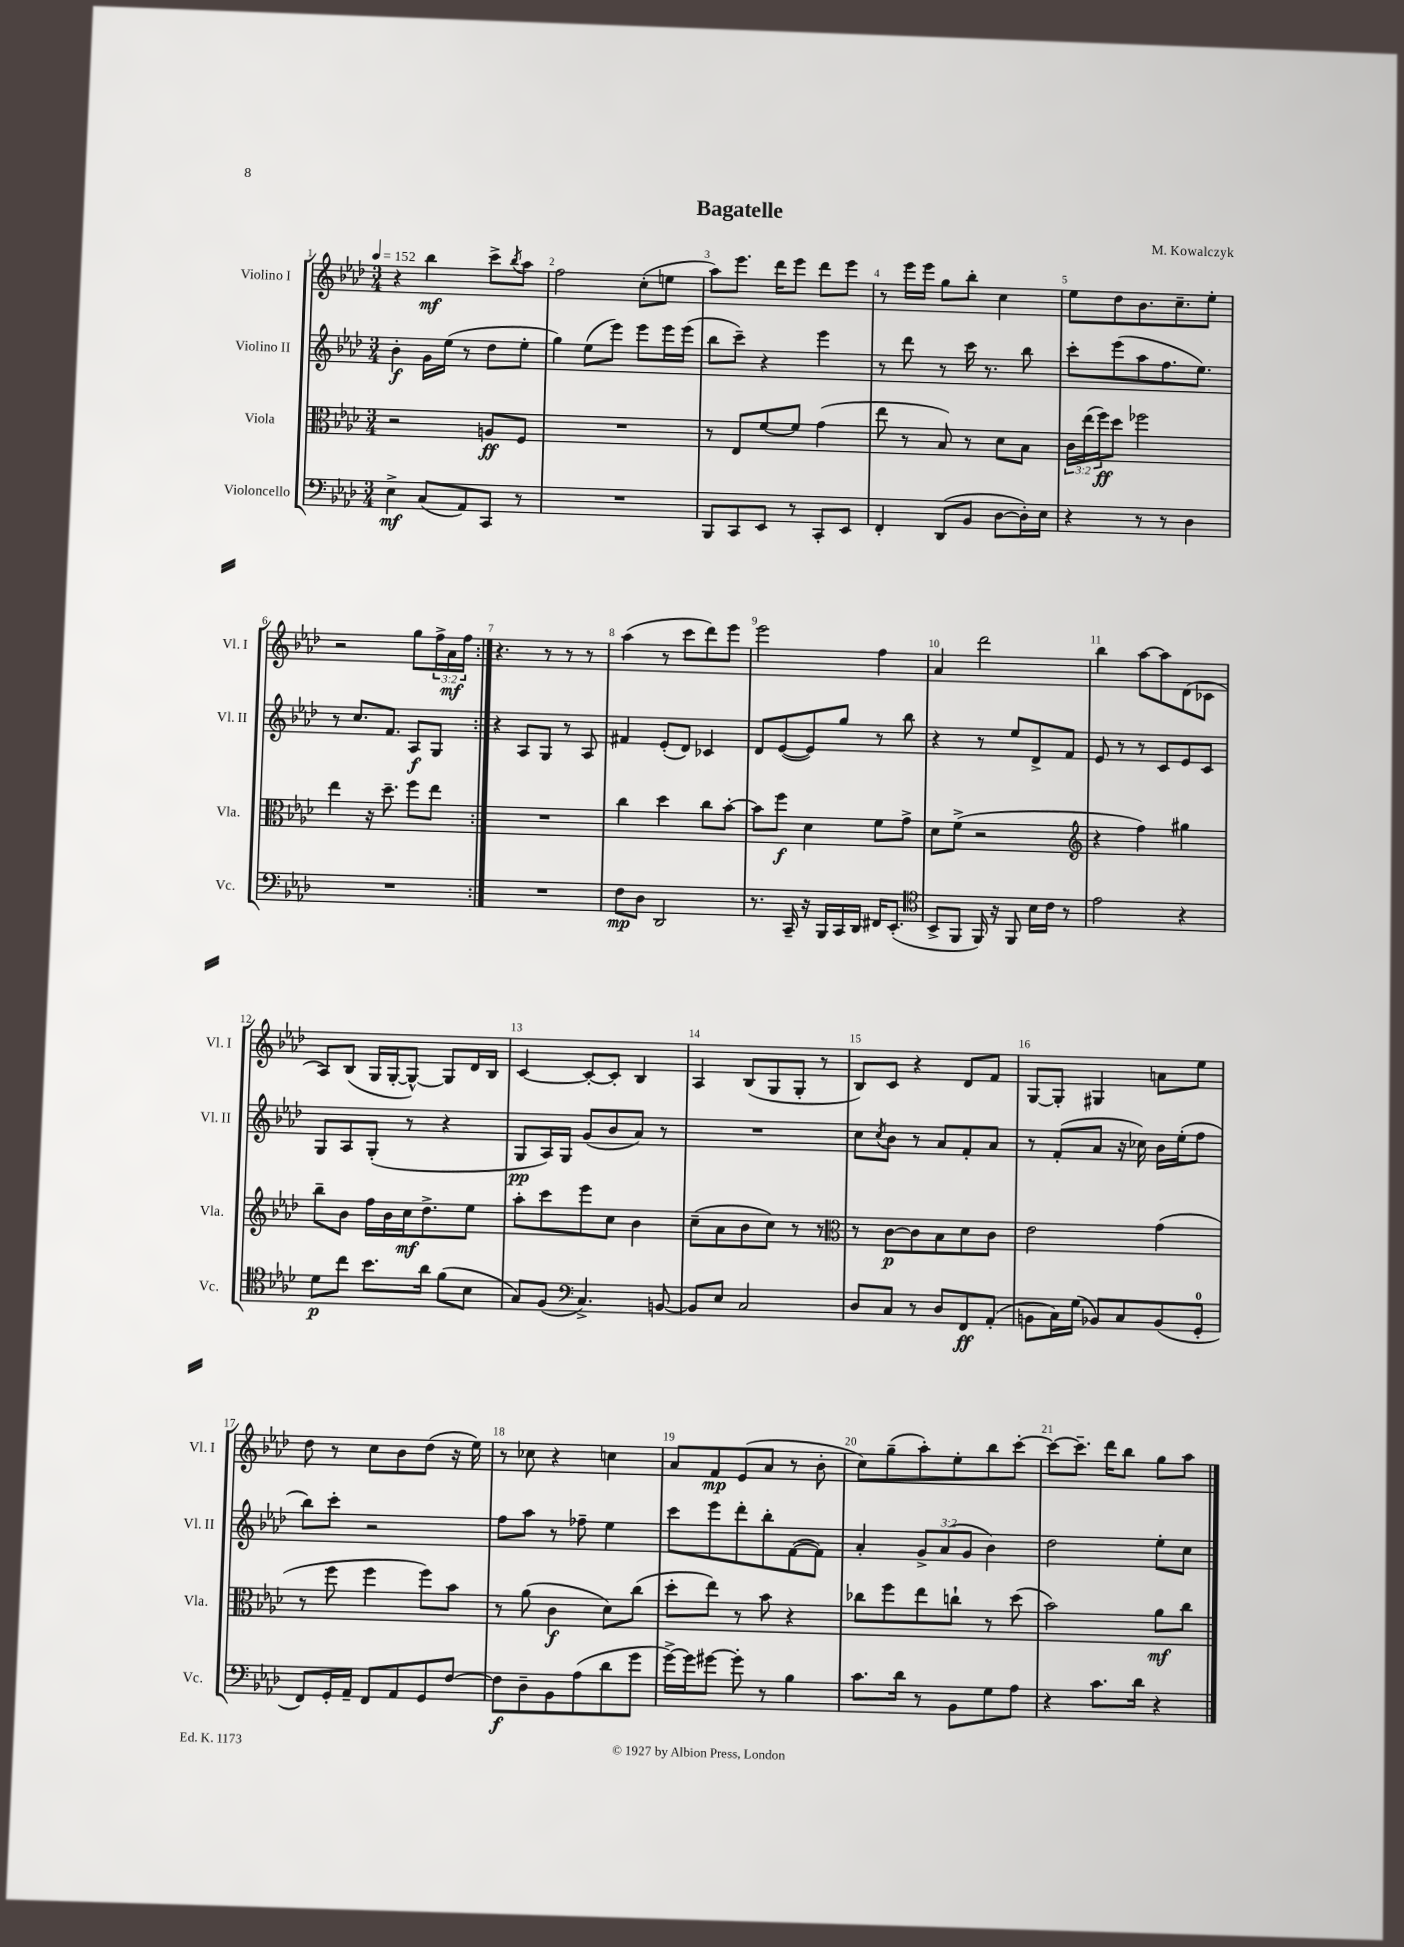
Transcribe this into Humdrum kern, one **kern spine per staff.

**kern	**kern	**kern	**kern
*staff4	*staff3	*staff2	*staff1
*clefF4	*clefC3	*clefG2	*clefG2
*k[b-e-a-d-]	*k[b-e-a-d-]	*k[b-e-a-d-]	*k[b-e-a-d-]
*M3/4	*M3/4	*M3/4	*M3/4
*MM152	*MM152	*MM152	*MM152
4E-^\	2r	4b-'\	4r
(8C/L	.	16g\LL	4bb-\
.	.	(16ee-\JJ	.
8AA-/)	.	8r	.
8CC/J	8A/L	8dd-\L	8ccc^\L
.	.	.	8qbb-/
8r	8F/J	8ee-'\J	8aa-\J
=	=	=	=
2.r	2.r	4gg\)	2ff\
.	.	(8ee-\L	.
.	.	8eee-\J)	.
.	.	8eee-\L	(8cc'\L
.	.	16eee-\L	8ee\J
.	.	(16eee-\JJ	.
=	=	=	=
8BBB-/L	8r	8bb-\L	8aa-\L)
8CC/	8E-/L	8ccc~\J)	8.eee-\J
8EE-/J	[8f/	4r	.
.	.	.	16ddd-\LK
8r	8f/]J	.	8eee-\J
8CC'/L	(4g\	4eee-\	8ddd-\L
8EE-/J	.	.	8eee-\J
=	=	=	=
4FF'/	8ee-\	8r	8r
.	8r	8ddd-\	16eee-\LL
.	.	.	16eee-\JJ
(8DD-/L	8B-/)	8r	8gg\L
8BB-/J	8r	16ccc\	8bb-'\J
.	.	8.r	.
[8D-\L	8d-\L	.	4cc\
16D-'\]L)	8B-\J	8bb-\	.
16E-\JJ	.	.	.
=	=	=	=
4r	24c\LL	8ccc'\L	8ee-\L
.	(24ee-\	.	.
.	24ff\J)	.	.
.	8dd-\J	(8eee-\	8dd-\
8r	2ff-\	8aa-\	8.b-\
8r	.	8.ff\	.
.	.	.	8.cc~\
4D-\	.	.	.
.	.	8.ee-\J)	.
.	.	.	8ee-'\J
=	=	=	=
2.r	4ee-\	8r	2r
.	.	8.cc/L	.
.	16r	.	.
.	8.dd-~\	8.f/J	.
.	8ff\L	8A-/L	8gg\L
.	8ee-\J	8G/J	24ff^\L
.	.	.	24a-\
.	.	.	24ff\JJ
=:|!	=:|!	=:|!	=:|!
2.r	2.r	4r	4.r
.	.	8A-/L	.
.	.	8G/J	8r
.	.	8r	8r
.	.	8A-/	8r
=	=	=	=
8F\L	4cc\	4f#/	(4aa-\
8D-\J	.	.	.
2DD-/	4dd-\	(8e-'/L	8r
.	.	8d-/J)	8ccc\L
.	8cc\L	4c-/	8ddd-\)
.	[8b-'\J	.	8eee-\J
=	=	=	=
8.r	8b-\]L	8d-/L	2eee-\
.	8ff\J	([8e-/	.
16CC~/	.	.	.
16r	4d-\	8e-/])	.
16BBB-/LL	.	.	.
16CC/	.	8gg/J	.
16DD-/JJ	.	.	.
16FF#/LK	8f\L	8r	4ff\
(8.EE-'/J	.	.	.
.	8g^\J	8bb-\	.
=	=	=	=
*clefC4	*	*	*
8BB-^/L	8d-\L	4r	4a-/
8FF/J	(8f^\J	.	.
16FF/)	2r	8r	2ddd-\
16r	.	.	.
8FF/	.	8ee-/L	.
16B-\LL	.	8d-^/	.
16c\JJ	.	.	.
8r	.	8f/J	.
=	=	=	=
*	*clefG2	*	*
2e-\	4r	8e-/	4bb-\
.	.	8r	.
.	4ff\)	8r	[8aa-\L
.	.	8c/L	8aa-\]
4r	4gg#\	8e-/	(8d-\
.	.	8c/J	8c-\J
=	=	=	=
8d-\L	8bb-~\L	8G/L	8A-/L)
8cc\J	8b-\J	8A-/	(8B-/J
8.b-\L	16ff\LL	(8G'/J	16G/LL
.	16b-\	.	[16G'/J
.	16cc\J	8r	8G^^/_J)
16a-\Jk	8.dd-^\	.	.
(8f\L	.	4r	8G/]L
8B-\J	8ee-\J	.	16d-/L
.	.	.	16B-/JJ
=	=	=	=
8G/L)	8aa-'\L	8G/L	[4c/
(8F/J	8ccc\	16A-/L)	.
.	.	16G/JJ	.
*clefF4	*	*	*
4.C^/)	8eee-\	(8g/L	8c'/_L
.	8cc\J	8b-/	8c'/]J
.	4b-\	8a-/J)	4B-/
[8BB/	.	8r	.
=	=	=	=
8BB/]L	(8cc~\L	2.r	4A-/
8E-/J	8a-\	.	.
2C/	8b-\	.	(8B-/L
.	8cc\J)	.	8G/
.	8r	.	8G'/J
.	8r	.	8r
=	=	=	=
*	*clefC3	*	*
8D-/L	8r	8cc\L	8B-/L)
.	.	8qcc/	.
8C/J	[8c\L	8b-\J	8c/J
8r	8c\]	8r	4r
8D-/L	8B-\	8a-/L	.
8FF/	8d-\	8f'/	8d-/L
(8AA-'/J	8c\J	8a-/J	8f/J
=	=	=	=
8BB\L	2e-\	8r	[8G/L
16C\L)	.	(8f'/L	8G'/]J
(16G\JJ	.	.	.
8BB-/L)	.	8a-/J	4G#/
8C/	.	16r	.
.	.	16cc-\)	.
(8BB-/	(4g\	16b-\LL	8a\L
.	.	(16ee-'\J	.
8GG'/J	.	8ff\J	8ee-\J
=	=	=	=
8FF/L)	8r	8bb-\L)	8dd-\
16GG'/L	8ff\	8ccc'\J	8r
16AA-~/JJ	.	.	.
8FF/L	4ff\	2r	8cc\L
8AA-/	.	.	8b-\
8GG/	8ff\L)	.	(8dd-\J
[8F/J	8b-\J	.	16r
.	.	.	16ee-\)
=	=	=	=
8F\]L	8r	8ff\L	8r
8D-~\	(8a-\	8aa-\J	8cc-\
8BB-\	4c\	8r	4r
(8A-\	.	8ff-~\	.
8d-\	8d-\L)	4ee-\	4cc\
8g\J	(8cc\J	.	.
=	=	=	=
[16g^\LL)	8dd-'\L	8ccc\L	8a-/L
16g\]J	.	.	.
[8g#\J	8ee-\J)	8eee-\	8f/
8g#'\]	8r	8ddd-'\	(8e-/
8r	8b-\	8bb-'\	8a-/J
4B-\	4r	([8f\	8r
.	.	8f\]J)	8b-'\
=	=	=	=
8.c\L	8cc-\L	4a-'/	8cc\L)
.	8ff\	.	(8gg~\
16d-\Jk	.	.	.
8r	8ee-\	12g^/L	8aa-'\)
.	.	(12a-/	.
8BB-\L	8cc`\J	.	8ee-'\
.	.	12g/J	.
8G\	8r	4b-\)	8bb-\
8A-\J	(8dd-\	.	[8ccc'\J
=	=	=	=
4r	2b-\)	2dd-\	8ccc\_L
.	.	.	8.ccc~\]J
8.c\L	.	.	.
.	.	.	16ddd-\LK
.	.	.	8bb-\J
16d-\Jk	.	.	.
4r	8a-\L	8ee-'\L	8gg\L
.	8cc\J	8cc\J	8aa-\J
==	==	==	==
*-	*-	*-	*-
